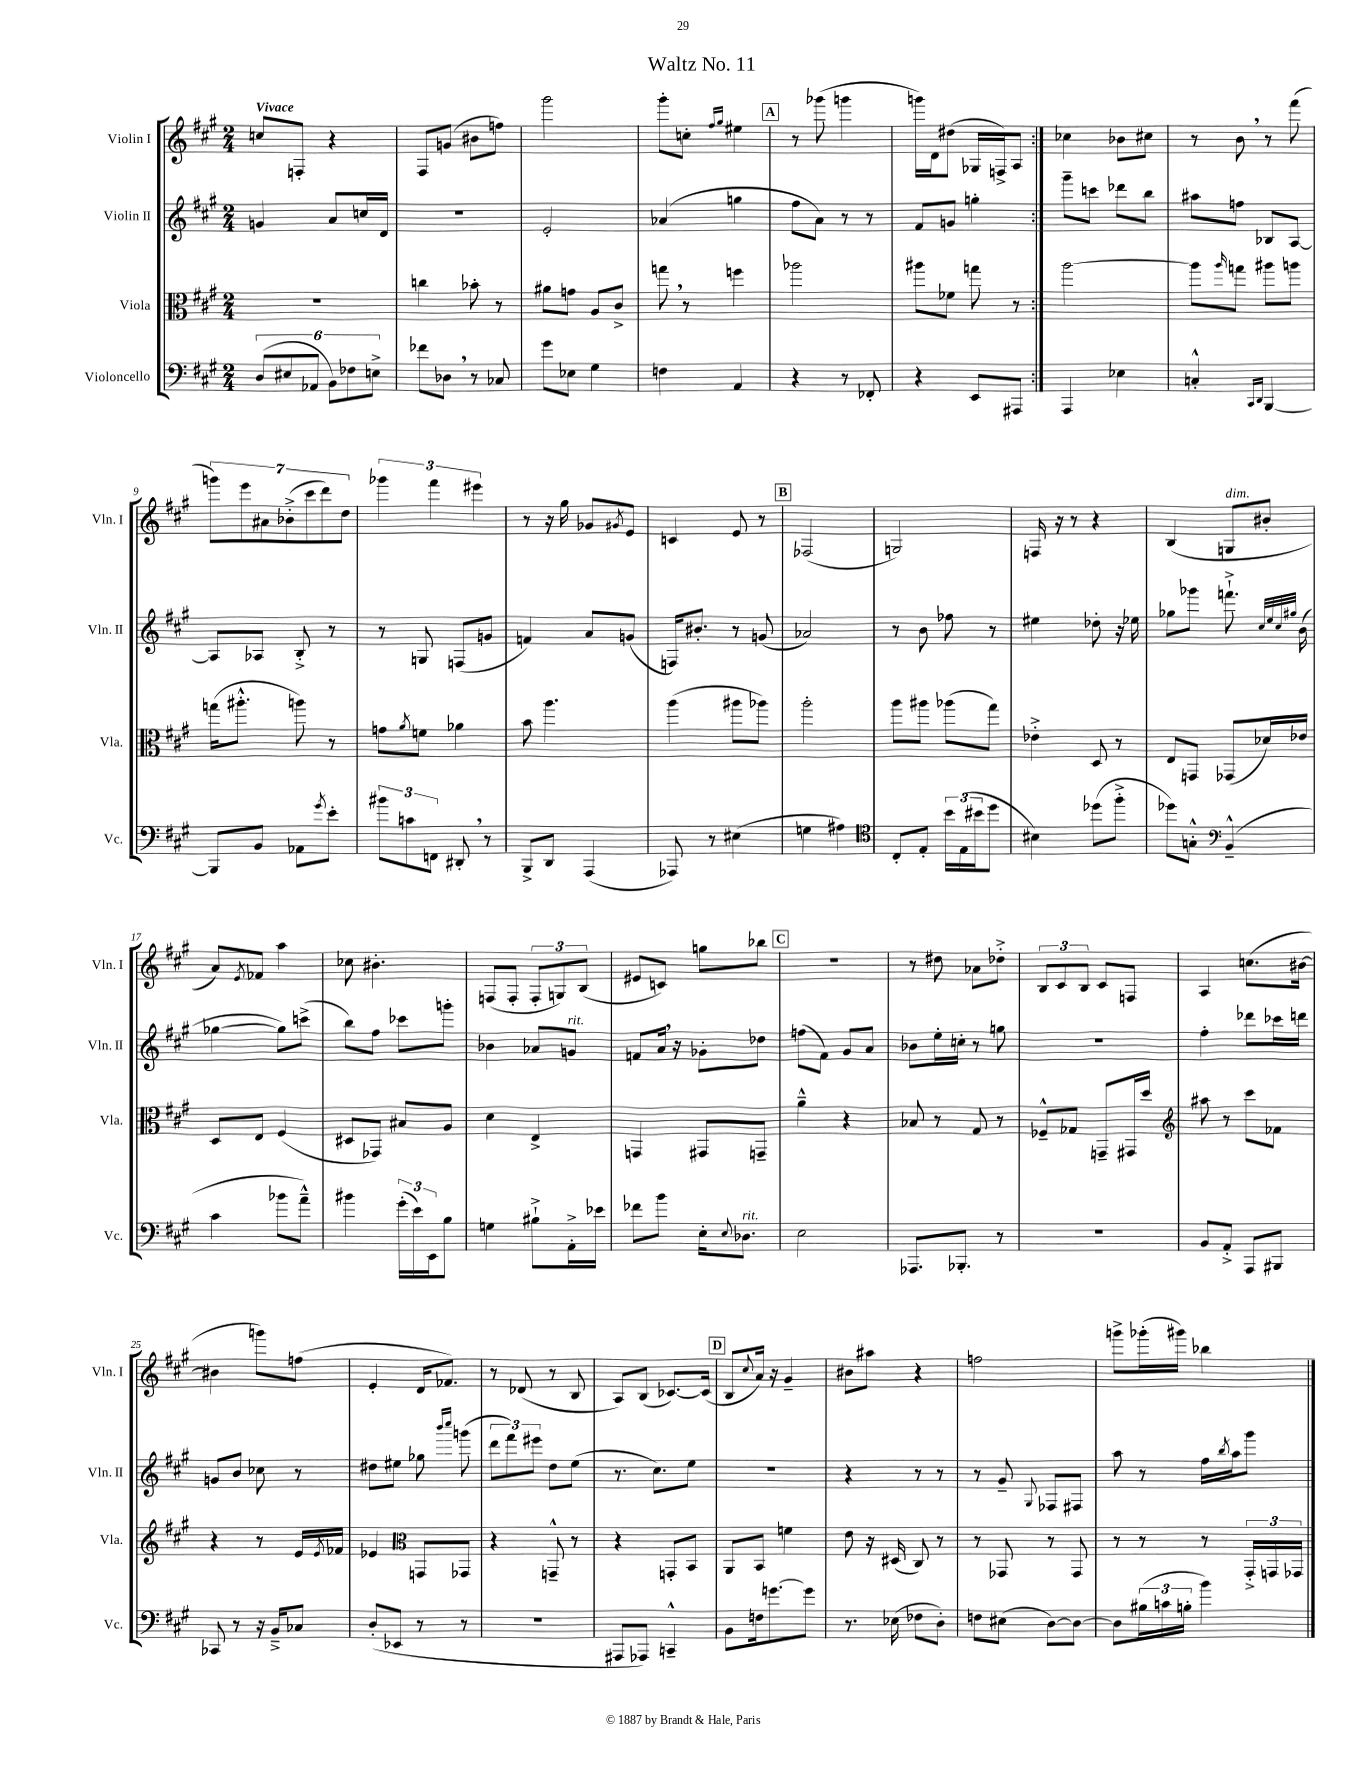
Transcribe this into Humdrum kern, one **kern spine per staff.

**kern	**kern	**kern	**kern
*part4	*part3	*part2	*part1
*staff4	*staff3	*staff2	*staff1
*I"Violoncello	*I"Viola	*I"Violin II	*I"Violin I
*I'Vc.	*I'Vla.	*I'Vln. II	*I'Vln. I
*clefF4	*clefC3	*clefG2	*clefG2
*k[f#c#g#]	*k[f#c#g#]	*k[f#c#g#]	*k[f#c#g#]
*M2/4	*M2/4	*M2/4	*M2/4
=1	=1	=1	=1
!	!	!	!LO:TX:a:B:t=Vivace
(12D/L	2r	4gn/	8ccn/L
12E#X/	.	.	.
.	.	.	8Fn'/J
12AA-X/J	.	.	.
12BB\L)	.	8a/L	4r
12F-X\	.	.	.
.	.	16ccn/L	.
12En^\J	.	.	.
.	.	16d/JJ	.
=2	=2	=2	=2
8f-X\L	4ccn\	2r	8F#/L
8D-X,\J	.	.	(8gn/J
8r	8b-X'\	.	8b#X\L
8C-X/	8r	.	8ffn\J)
=3	=3	=3	=3
8g#\L	8a#X\L	2e'/	2ggg#\
8E-X\J	8gn\J	.	.
4G#\	8A/L	.	.
.	8c#^/J	.	.
=4	=4	=4	=4
4Fn\	8ggn,\	(4a-X/	8ggg#'\L
.	8r	.	8ccn'\J
.	.	.	16qqff#/LL
.	.	.	16qqgg#/JJ
4AA/	4ffn\	4ggn\	4ee#X\
!!LO:REH:place=s1:t=A
=5	=5	=5	=5
4r	2aa-X\	8ff#\L	8r
.	.	8a\J)	(8ggg-X\
8r	.	8r	4gggn\
8FF-X'/	.	8r	.
=6	=6	=6	=6
4r	8aa#X\L	8f#/L	16gggn\LL)
.	.	.	16d\J
.	8f-X\J	8gn/J	(8dd#X\J
8EE/L	8ggn\	4ggn'\	16G-X/LL
.	.	.	16Fn^/J)
8AAA#X/J	8r	.	8A/J
=7:|!	=7:|!	=7:|!	=7:|!
4AAA/	[2aa\	8ggg#~\L	4cc-X\
.	.	8cccn\J	.
4E-X\	.	8ddd-X\L	8b-X\L
.	.	8bb\J	8cc#X\J
=8	=8	=8	=8
4Cn'^^/	8aa\L]	8aa#X\L	8r
.	16qqaa/	.	.
.	8ggn\J	8ffn\J	8b,\
16qqCC#/LL	.	.	.
16qqDD/JJ	.	.	.
[4BBB/	8aa#X\L	8B-X/L	8r
.	8aan\J	[8A/J	(8fff#\
!!LO:LB:g=z
=9	=9	=9	=9
8BBB/L]	(16ggn\KL	8A/L]	14gggn\L)
.	8.aa#X'^^\J	.	.
.	.	.	14eee\
8BB/J	.	8A-X/J	.
.	.	.	14a#X\
.	.	.	(14b-X'^\
8AA-X\L	8aan\)	8B'^/	.
.	.	.	14ccc#\
.	.	.	14ddd\)
8qg#/	.	.	.
8e'\J	8r	8r	.
.	.	.	14dd\J
=10	=10	=10	=10
12b#X\L	8gn\L	8r	6ggg-X\
12cn\	.	.	.
.	8qa/	.	.
.	8fn\J	8Gn/	.
12FFn\J	.	.	6fff#\
8DD#X',/	4a-X\	(8Fn/L	.
.	.	.	6eee#X\
8r	.	8gn/J	.
=11	=11	=11	=11
8BBB^/L	8b\	4fn/)	8r
8DD/J	4.aa\	.	16r
.	.	.	16gg#\
(4AAA/	.	8a/L	8g-X/L
.	.	.	8qg#X/
.	.	(8gn/J	8e/J
=12	=12	=12	=12
8AAA-X/)	(4aa\	16Fn/KL)	4cn/
.	.	8.b#X'/J	.
8r	.	.	.
(4E#X\	8aa#X\L	8r	8e/
.	8aa-X\J)	(8gn/	8r
!!LO:REH:place=s1:t=B
=13	=13	=13	=13
4Gn\	2aa'\	2a-X/)	(2F-X/
4A#X\)	.	.	.
=14	=14	=14	=14
*clefC4	*	*	*
8C#'/L	8aa\L	8r	2Gn/)
8E'/J	8aa#X\J	8b\	.
24b\LL	(8aa-X\L	8ff-X\	.
(24E\	.	.	.
24b#X\J	.	.	.
8dd\J	8gg#\J)	8r	.
=15	=15	=15	=15
4B#X\)	4e-X'^\	4ee#X\	16Fn/
.	.	.	16r
.	.	.	8r
(8dd-X\L	8D/	8dd-X'\	4r
8ff#'^\J	8r	16r	.
.	.	16ee-X\	.
=16	=16	=16	=16
8dd-X\L)	8E/L	8gg-X\L	(4B/
8Gn'^^\J	8GGn/J	8ggg-X\J	.
*clefF4	*	*	*
!	!	!	!LO:TX:a:i:t=dim.
(4BB~^^/	(8GG-X/L	8.fffn`^\	8Gn/L
.	16d-X/L)	.	8b#X'/J
.	.	32qqcc#/LLL	.
.	.	32qqee/	.
.	.	32qqcc#/	.
.	.	32qqgg#X/JJJ	.
.	16e-X/JJ	(16b\	.
!!LO:LB:g=z
=17	=17	=17	=17
4c#\	8D/L	[4gg-X\	8a/L)
.	.	.	8qe/
.	8E/J	.	8f-X/J
8b-X\L	(4F#/	8gg-\L])	4aa\
8a~^^\J)	.	(8cccn^\J	.
=18	=18	=18	=18
4b#X\	8D#X/L	8bb\L)	8cc-X\
.	8GG-X/J)	8ff#\J	4.b#X'\
(24g#'\LL	8B#X/L	8ccc-X\L	.
24e\)	.	.	.
24EE\J	.	.	.
8B\J	8A/J	8gggn'\J	.
=19	=19	=19	=19
4Gn\	4d\	4b-X\	(8Fn/L
.	.	.	8F'/J
8B#X`^\L	4E^/	8a-X/L	12F'/L
.	.	.	12Gn/)
!	!	!LO:TX:a:i:t=rit.	!
16AA'^\L	.	8gn/J	.
.	.	.	(12B/J
16e-X\JJ	.	.	.
=20	=20	=20	=20
8f-X\L	4GGn/	8fn/L	8e#X/L
8b\J	.	16a,/Jk	8cn/J)
.	.	16r	.
16E'\KL	8GG#X/L	8g-X'\L	8ggn\L
8qqE/	.	.	.
!LO:TX:a:i:t=rit.	!	!	!
8.D-X\J	.	.	.
.	8GGn~/J	8dd-X\J	8bb-X\J
!!LO:REH:place=s1:t=C
=21	=21	=21	=21
2E\	4a~^^\	(8ffn\L	2r
.	.	8f#\J)	.
.	4r	8g#/L	.
.	.	8a/J	.
=22	=22	=22	=22
8.AAA-X/L	8B-X/	8b-X\L	8r
.	8r	16ee'\L	8dd#X\
8.BBB-X'/J	.	16ccn'\JJ	.
.	8G#/	8r	8a-X\L
8r	8r	8ggn\	8dd-X'^\J
=23	=23	=23	=23
2r	8F-X~^^/L	2r	12B/L
.	.	.	12c#/
.	8G-X/J	.	.
.	.	.	12B/J
.	8GGn~/L	.	8c#/L
.	16GG#X/L	.	8Fn/J
.	16dd/JJ	.	.
=24	=24	=24	=24
*	*clefG2	*	*
8BB/L	8aa#X\	4ff#'\	4A/
8AA'^/J	8r	.	.
8AAA/L	8ccc#\L	8ddd-X\L	(8.ccn\L
8BBB#X/J	8f-X\J	16ccc-X\L	.
.	.	16dddn\JJ	[16b#X\Jk
!!LO:LB:g=z
=25	=25	=25	=25
8CC-X/	4r	8gn/L	4b#X\]
8r	.	8b/J	.
16r	8r	8cc-X\	8gggn\L)
16BB~^/KL	.	.	.
8C-X/J	16e/LL	8r	(8ffn\J
.	8qe/	.	.
.	16f-X/JJ	.	.
=26	=26	=26	=26
(8D'/L	4e-X/	8dd#X\L	4e'/
8EE-X/J	.	8ee#X\J	.
*	*clefC3	*	*
8r	8GGn/L	8gg-X\	16d/KL
.	.	.	8.f-X/J)
.	.	16qqbbb/LL	.
.	.	16qqcccc#/JJ	.
8r	8GG-X/J	(8gggn\	.
=27	=27	=27	=27
2r	4r	12ddd\L	8r
.	.	12fff#\)	.
.	.	.	(8d-X/
.	.	12eee#X\J	.
.	8GGn~^^/	8dd\L	8r
.	8r	(8ee\J	8B/
=28	=28	=28	=28
8AAA#X/L	4r	8.r	8A/L)
8AAA-X/J)	.	.	(8B/J
.	.	8.cc#\L)	.
4CCn~^^/	8GGn'/L	.	[8.c-X/L)
.	8BB/J	8ee\J	.
.	.	.	(16c-/Jk]
!!LO:REH:place=s1:t=D
=29	=29	=29	=29
8BB\L	8AA/L	2r	8B/L
.	.	.	8qqcc#/
16Fn\k	8BB/J	.	16a/Jk)
[8.gn\	.	.	16r
.	4fn\	.	4g#~/
8g\J]	.	.	.
=30	=30	=30	=30
8.r	8e\	4r	8b#X\L
.	16r	.	8aa#X\J
(16E-X\	(16D#X/	.	.
8F-X\L	8C#/)	8r	4r
8D'\J)	8r	8r	.
=31	=31	=31	=31
8Fn\L	8r	8r	2ffn\
(8E#X\J	8GG-X/	8g#~/	.
.	.	8qqG#/	.
[8D\L)	8r	8F-X/L	.
8D\J_	8GG-/	8F#X/J	.
=32	=32	=32	=32
8D\L]	8r	8aa\	8gggn^\L
(24B#X\L	8r	8r	(16ggg-X'\L
24cn\	.	.	.
.	.	.	16ggg#X\JJ)
24Bn'\JJ	.	.	.
4b\)	8r	16ff#\LL	4bb-X\
.	.	8qbb/	.
.	.	16aa\J	.
.	24GG#'^/LL	8ggg#\J	.
.	24GGn/	.	.
.	24GG-X/JJ	.	.
==	==	==	==
*-	*-	*-	*-
